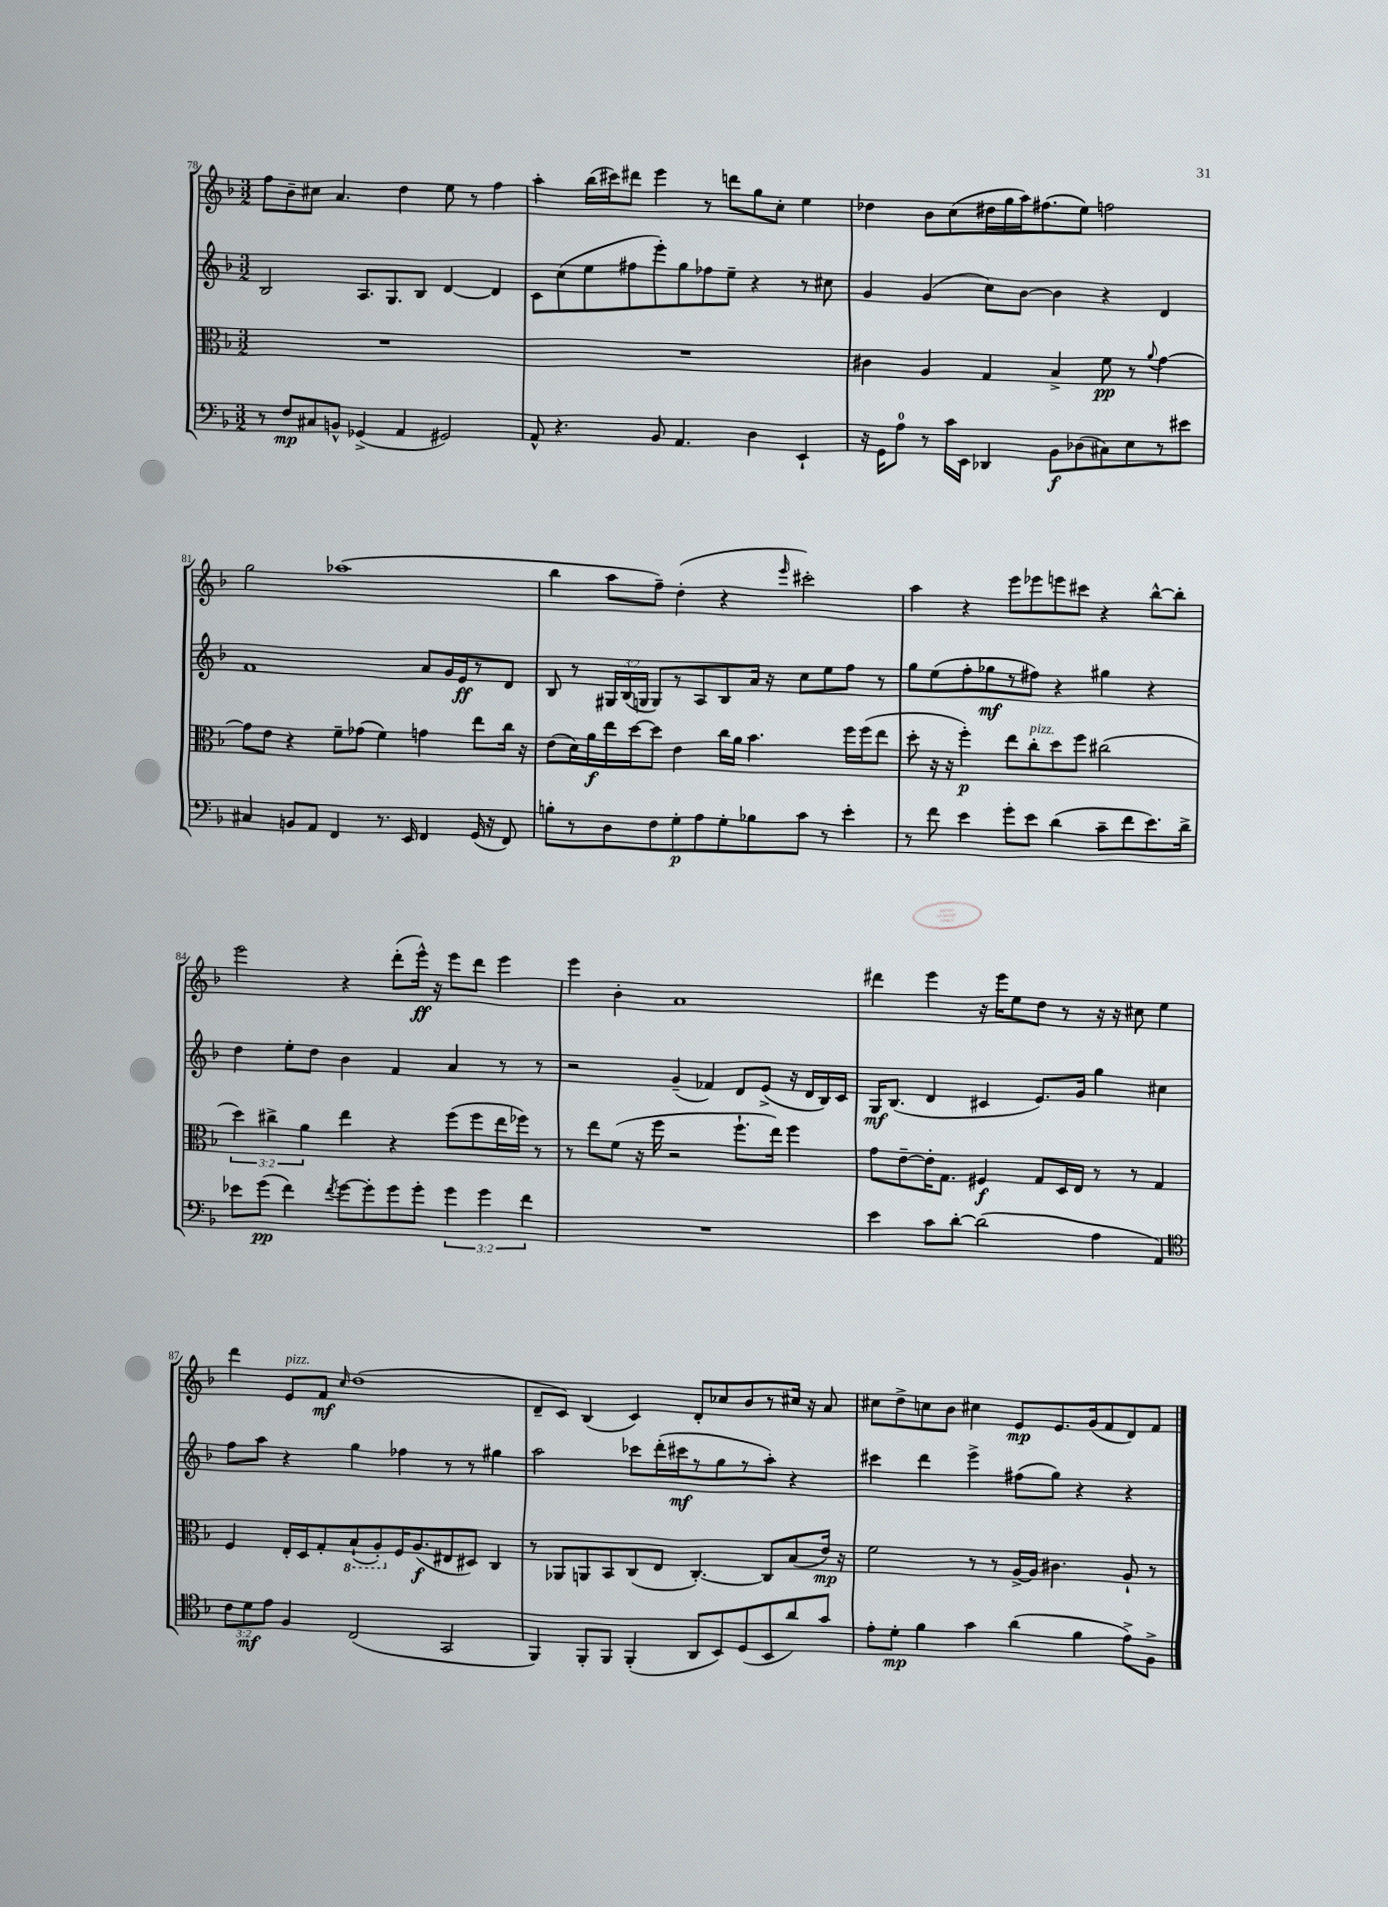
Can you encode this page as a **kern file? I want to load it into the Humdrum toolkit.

**kern	**dynam	**kern	**dynam	**kern	**dynam	**kern	**dynam
*part4	*part4	*part3	*part3	*part2	*part2	*part1	*part1
*staff4	*staff4	*staff3	*staff3	*staff2	*staff2	*staff1	*staff1
*clefF4	*	*clefC3	*	*clefG2	*	*clefG2	*
*k[b-]	*	*k[b-]	*	*k[b-]	*	*k[b-]	*
*M3/2	*	*M3/2	*	*M3/2	*	*M3/2	*
=78	=78	=78	=78	=78	=78	=78	=78
8r	.	1.r	.	2B-/	.	8ff\L	.
8F/L	mp	.	.	.	.	8b-~\	.
8C#X/	.	.	.	.	.	8cc#X\J	.
8BBn^^/J	.	.	.	.	.	4.a/	.
(4GG-X^/	.	.	.	8.A/L	.	.	.
.	.	.	.	8.G/	.	.	.
4AA/	.	.	.	.	.	4dd\	.
.	.	.	.	8B-/J	.	.	.
2GG#X/)	.	.	.	[4d/	.	8ee\	.
.	.	.	.	.	.	8r	.
.	.	.	.	4d/]	.	4ff\	.
=79	=79	=79	=79	=79	=79	=79	=79
8AA^^/	.	1.r	.	8c\L	.	4aa'\	.
4.r	.	.	.	(8cc\	.	.	.
.	.	.	.	8ee\	.	(16bb-\LL	.
.	.	.	.	.	.	16ccc#X\J)	.
.	.	.	.	8ff#X\	.	8ddd#X\J	.
8BB-/	.	.	.	8eee'\)	.	4eee\	.
4.AA/	.	.	.	8gg\	.	.	.
.	.	.	.	8ff-X\	.	8r	.
.	.	.	.	8ee~\J	.	8dddn\L	.
4D\	.	.	.	4r	.	8gg\	.
.	.	.	.	.	.	8cc'\J	.
4EE`/	.	.	.	8r	.	4ee\	.
.	.	.	.	8cc#X\	.	.	.
=80	=80	=80	=80	=80	=80	=80	=80
16r	.	4c#X\	.	4g/	.	4dd-X\	.
16GG\KL	.	.	.	.	.	.	.
8A\J	.	.	.	.	.	.	.
8r	.	4A/	.	(4g/	.	8b-\L	.
16c\LL	.	.	.	.	.	(8cc\	.
16EE\JJ	.	.	.	.	.	.	.
4DD-X/	.	4G/	.	8cc\L)	.	16dd#X\L	.
.	.	.	.	.	.	16gg\	.
.	.	.	.	[8b-\J	.	16aa\J)	.
.	.	.	.	.	.	(8.ff#X\	.
8BB-\L	f	4B-^/	.	4b-\]	.	.	.
(8D-X\	.	.	.	.	.	8ee\J)	.
8C#X\)	.	8f\	pp	4r	.	2ffn\	.
8E\	.	8r	.	.	.	.	.
.	.	8qqa/	.	.	.	.	.
8r	.	[4g\	.	4d/	.	.	.
8e#X\J	.	.	.	.	.	.	.
!!LO:LB:g=z
=81	=81	=81	=81	=81	=81	=81	=81
4C#X/	.	8g\L]	.	1f	.	2gg\	.
.	.	8e\J	.	.	.	.	.
8BBn/L	.	4r	.	.	.	.	.
8AA/J	.	.	.	.	.	.	.
4FF/	.	8f~\L	.	.	.	(1aa-X	.
.	.	(8g-X\J	.	.	.	.	.
8.r	.	4f\)	.	.	.	.	.
16EE/	.	.	.	.	.	.	.
4FF/	.	4gn\	.	8a/L	.	.	.
.	.	.	.	16g/L	.	.	.
.	.	.	.	16e/J	ff	.	.
(16GG/	.	8ee\L	.	8r	.	.	.
16r	.	.	.	.	.	.	.
8FF/)	.	16cc\Jk	.	8d/J	.	.	.
.	.	16r	.	.	.	.	.
=82	=82	=82	=82	=82	=82	=82	=82
8Bn'\L	.	(8e\L	.	8B-/	.	4bb-\	.
8r	.	16d\L)	.	8r	.	.	.
.	.	16a\	f	.	.	.	.
8D\	.	16ee\	.	24G#X/LL	.	8aa\L	.
.	.	.	.	(24B-/	.	.	.
.	.	[16dd\J	.	.	.	.	.
.	.	.	.	24Gn/JJ	.	.	.
8F\	.	8dd\J]	.	8G/L)	.	8ff~\J)	.
8G'\	p	4e\	.	8r	.	(4dd'\	.
8A\	.	.	.	8A/	.	.	.
8G'\	.	16cc\LL	.	8B-/	.	4r	.
.	.	16a\JJ	.	.	.	.	.
8B-X\	.	4.b-\	.	16a/Jk	.	.	.
.	.	.	.	16r	.	.	.
.	.	.	.	.	.	16qqeee/	.
8c\J	.	.	.	8cc\L	.	2ccc#X'\)	.
8r	.	.	.	8ee\	.	.	.
4e'\	.	16ff\LL	.	8ff\J	.	.	.
.	.	(16ff\J	.	.	.	.	.
.	.	8ee\J	.	8r	.	.	.
=83	=83	=83	=83	=83	=83	=83	=83
8r	.	8dd'\	.	8gg\L	.	4aa\	.
8f\	.	16r	.	(8ee\	.	.	.
.	.	16r	.	.	.	.	.
4e\	.	4ff'\)	p	8ff'\	.	4r	.
.	.	.	.	8gg-X\	mf	.	.
8g'\L	.	8ee\L	.	8r	.	8eee\L	.
!	!	!LO:TX:a:i:t=pizz.	!	!	!	!	!
8e\J	.	8cc'\	.	8ff#X\J)	.	8eee-X\	.
(4d\	.	8dd\	.	4r	.	8eeen\	.
.	.	8ff\J	.	.	.	8ccc#X\J	.
8c~\L	.	(2cc#X\	.	4gg#X\	.	4r	.
8f\	.	.	.	.	.	.	.
8.e\)	.	.	.	4r	.	[8bb-^^\L	.
.	.	.	.	.	.	8bb-'\J]	.
16d^\Jk	.	.	.	.	.	.	.
!!LO:LB:g=z
=84	=84	=84	=84	=84	=84	=84	=84
8e-X\L	.	6dd\)	.	4dd\	.	2eee\	.
(8g\J	pp	.	.	.	.	.	.
.	.	6cc#X^\	.	.	.	.	.
4f\)	.	.	.	8ee'\L	.	.	.
.	.	6a\	.	.	.	.	.
.	.	.	.	8dd\J	.	.	.
8qf/	.	.	.	.	.	.	.
[8g\L	.	4ee\	.	4b-\	.	4r	.
8g'\]	.	.	.	.	.	.	.
8g\	.	4r	.	4f/	.	(8ddd'\L	.
8g'\J	.	.	.	.	.	16eee^^\Jk)	ff
.	.	.	.	.	.	16r	.
6g\	.	(8ff\L	.	4a/	.	8eee\L	.
.	.	8ff\	.	.	.	8ddd\J	.
6g\	.	.	.	.	.	.	.
.	.	16ee\L	.	8r	.	4eee\	.
.	.	16ff-X\JJ)	.	.	.	.	.
6f\	.	.	.	.	.	.	.
.	.	8r	.	8r	.	.	.
=85	=85	=85	=85	=85	=85	=85	=85
1.r	.	8r	.	2r	.	4eee\	.
.	.	8ee\L	.	.	.	.	.
.	.	(8f\J	.	.	.	4b-'\	.
.	.	16r	.	.	.	.	.
.	.	16ff\	.	.	.	.	.
.	.	2r	.	(4g~/	.	1a	.
.	.	.	.	4f-X/)	.	.	.
.	.	8.ff`\L	.	8d/L	.	.	.
.	.	.	.	(8e^/J	.	.	.
.	.	16ee\Jk)	.	.	.	.	.
.	.	4ff\	.	16r	.	.	.
.	.	.	.	16d/LL	.	.	.
.	.	.	.	16B-/)	.	.	.
.	.	.	.	16c/JJ	.	.	.
=86	=86	=86	=86	=86	=86	=86	=86
4e\	.	8g\L	.	16G/KL	mf	4ddd#X\	.
.	.	.	.	(8.B-/J	.	.	.
.	.	[8e~\	.	.	.	.	.
8c\L	.	16e'\K]	.	4d/	.	4eee\	.
.	.	8.G\J	.	.	.	.	.
[8d'\J	.	.	.	.	.	.	.
(2d\]	.	4F#X/	f	4c#X/	.	16r	.
.	.	.	.	.	.	16eee\KL	.
.	.	.	.	.	.	8ee\	.
.	.	8G/L	.	8.e/L)	.	8dd\J	.
.	.	16D/L	.	.	.	8r	.
.	.	16E/JJ	.	16g/Jk	.	.	.
4A\	.	8r	.	4gg\	.	16r	.
.	.	.	.	.	.	16r	.
.	.	8r	.	.	.	8cc#X\	.
4AA/)	.	4G/	.	4cc#X\	.	4ee\	.
!!LO:LB:g=z
=87	=87	=87	=87	=87	=87	=87	=87
*clefC4	*	*	*	*	*	*	*
12c\L	.	4F/	.	8ff\L	.	4ddd\	.
12d\	mf	.	.	.	.	.	.
.	.	.	.	8aa\J	.	.	.
12e\J	.	.	.	.	.	.	.
!	!	!	!	!	!	!LO:TX:a:i:t=pizz.	!
4F/	.	16E'/LL	.	4r	.	8e/L	.
.	.	16D/J	.	.	.	.	.
.	.	8G'/	.	.	.	8f/J	mf
.	.	.	.	.	.	16qqcc/	.
*	*	*8ba	*	*	*	*	*
(2C/	.	(8BB-`/	.	4gg\	.	(1dd	.
.	.	8AA'/)	.	.	.	.	.
*	*	*X8ba	*	*	*	*	*
.	.	16F/K	.	4ff-X\	.	.	.
.	.	(8.A/	f	.	.	.	.
2GG/	.	8E#X/	.	8r	.	.	.
.	.	8D#X/J)	.	8r	.	.	.
.	.	4C/	.	4gg#X\	.	.	.
=88	=88	=88	=88	=88	=88	=88	=88
4FF/)	.	8r	.	2aa\	.	8d~/L	.
.	.	8AA-X/L	.	.	.	8c/J)	.
8FF'/L	.	8AAn/	.	.	.	(4B-/	.
8FF/J	.	8BB-/	.	.	.	.	.
(4FF'/	.	(8C/	.	8ccc-X\L	.	4c/)	.
.	.	8E/J	.	(16ddd'\L	.	.	.
.	.	.	.	16ccc#X\J	mf	.	.
8AA/L	.	[4.C'/)	.	8r	.	8d'/L	.
8BB-/)	.	.	.	8gg\	.	8cc-X/	.
(8D/	.	.	.	8r	.	8b-/	.
8BB-/	.	8C/L]	.	8aa'\J)	.	8r	.
8a/)	.	(8B-/	.	4r	.	16cc#X/Jk	.
.	.	.	.	.	.	16r	.
8g/J	.	16e/Jk)	mp	.	.	8a/	.
.	.	16r	.	.	.	.	.
=89	=89	=89	=89	=89	=89	=89	=89
8e'\L	.	2f\	.	4ccc#X\	.	8cc#X\L	.
8d'\J	mp	.	.	.	.	8dd^\	.
4f\	.	.	.	4ddd\	.	8ccn\	.
.	.	.	.	.	.	8b-\J	.
4g\	.	8r	.	4eee^\	.	4cc#X\	.
.	.	8r	.	.	.	.	.
(4a\	.	[16A^/LL	.	(8ff#X\L	.	8e/L	mp
.	.	16A/JJ]	.	.	.	.	.
.	.	4.c#X\	.	8gg\J)	.	8.e/	.
4f\	.	.	.	4r	.	.	.
.	.	.	.	.	.	(16g/k	.
.	.	.	.	.	.	8f/	.
8e^\L)	.	8A`/	.	4r	.	8d/)	.
8F^\J	.	8r	.	.	.	8f/J	.
==	==	==	==	==	==	==	==
*-	*-	*-	*-	*-	*-	*-	*-
